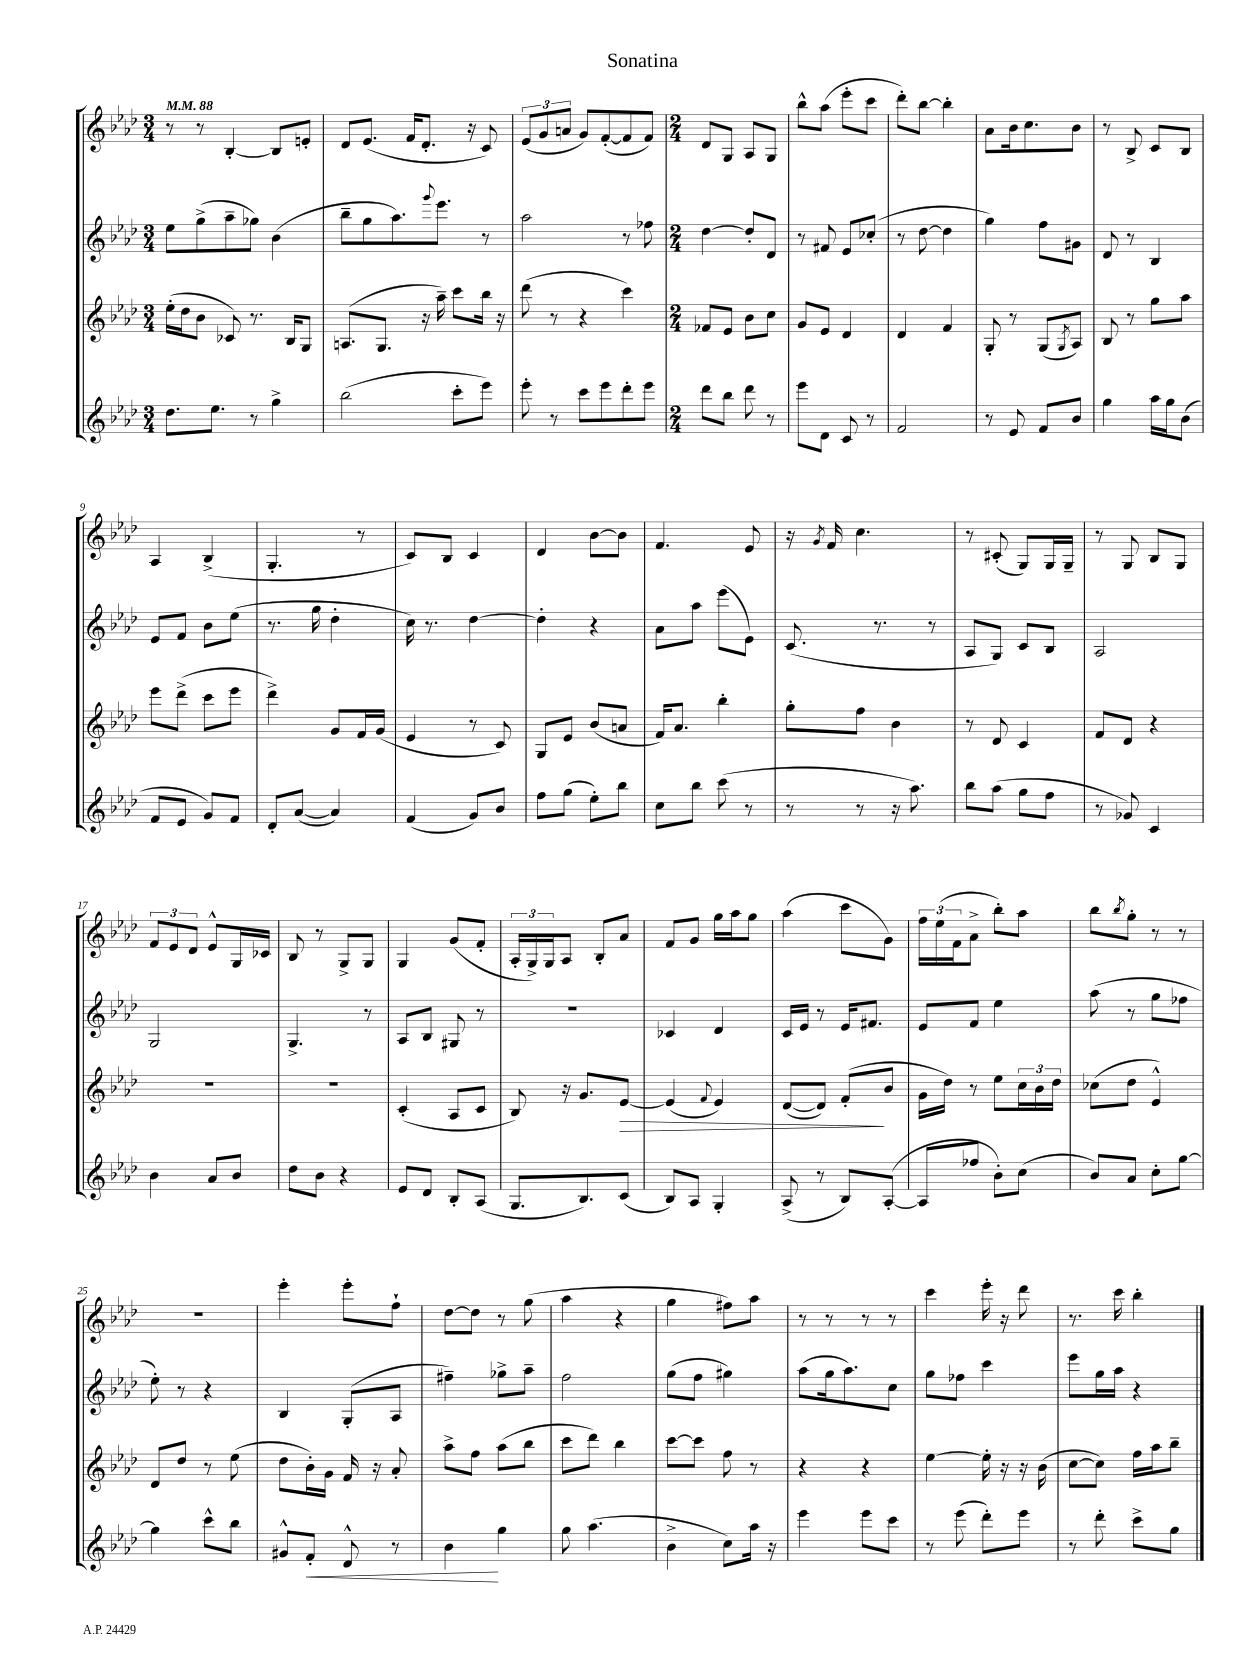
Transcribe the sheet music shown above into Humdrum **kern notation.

**kern	**dynam	**kern	**dynam	**kern	**kern
*part4	*part4	*part3	*part3	*part2	*part1
*staff4	*staff4	*staff3	*staff3	*staff2	*staff1
*clefG2	*	*clefG2	*	*clefG2	*clefG2
*k[b-e-a-d-]	*	*k[b-e-a-d-]	*	*k[b-e-a-d-]	*k[b-e-a-d-]
*M3/4	*	*M3/4	*	*M3/4	*M3/4
*MM88	*	*MM88	*	*MM88	*MM88
=1	=1	=1	=1	=1	=1
8.dd-\L	.	(16ee-'\LL	.	8ee-\L	8r
.	.	16dd-\J	.	.	.
.	.	8b-\J	.	(8gg^\	8r
8.ee-\J	.	.	.	.	.
.	.	8c-X/)	.	8aa-~\	[4B-'/
8r	.	8.r	.	8gg-X\J)	.
4gg^\	.	.	.	(4b-\	8B-/L]
.	.	16B-/KL	.	.	.
.	.	8G/J	.	.	8en'/J
=2	=2	=2	=2	=2	=2
(2bb-\	.	(8.An/L	.	8bb-~\L	8d-/L
.	.	.	.	8gg\	(8.e-/J
.	.	8.G/J	.	.	.
.	.	.	.	8.aa-\)	.
.	.	.	.	.	16f/KL
.	.	16r	.	.	8.d-'/J
.	.	.	.	8qqggg/	.
.	.	16aa-~\)	.	8.eee-\J	.
8ccc'\L	.	8ccc\L	.	.	.
.	.	.	.	.	16r
8eee-\J)	.	16bb-\Jk	.	8r	8c/)
.	.	16r	.	.	.
=3	=3	=3	=3	=3	=3
8eee-'\	.	(8ddd-\	.	2aa-\	(12e-/L
.	.	.	.	.	12g/
8r	.	8r	.	.	.
.	.	.	.	.	12an/J
8ccc\L	.	4r	.	.	8g/L)
8eee-\	.	.	.	.	([8f'/
8ddd-'\	.	4ccc\)	.	8r	8f/]
8eee-\J	.	.	.	8ff-X\	8f/J)
=4	=4	=4	=4	=4	=4
*M2/4	*	*M2/4	*	*M2/4	*M2/4
8ddd-\L	.	8f-X/L	.	[4dd-\	8d-/L
8bb-\J	.	8e-/J	.	.	8G/J
8ddd-\	.	8b-\L	.	8dd-'/L]	8A-/L
8r	.	8cc\J	.	8d-/J	8G/J
=5	=5	=5	=5	=5	=5
8eee-\L	.	8g/L	.	8r	8bb-^^\L
8d-\J	.	8e-/J	.	8f#X/	(8aa-\J
8c/	.	4d-/	.	8e-/L	8eee-'\L
8r	.	.	.	(8cc-X'/J	8ccc\J
=6	=6	=6	=6	=6	=6
2f/	.	4d-/	.	8r	8ddd-'\L)
.	.	.	.	[8dd-\	[8bb-\J
.	.	4f/	.	4dd-\]	4bb-'\]
=7	=7	=7	=7	=7	=7
8r	.	8G'/	.	4gg\)	8a-\L
8e-/	.	8r	.	.	16b-\k
.	.	.	.	.	8.cc\
8f/L	.	(8G/L	.	8ff\L	.
.	.	8qG/	.	.	.
8b-/J	.	8A-/J)	.	8g#X\J	8b-\J
=8	=8	=8	=8	=8	=8
4gg\	.	8B-/	.	8d-/	8r
.	.	8r	.	8r	8B-^/
16aa-\LL	.	8gg\L	.	4B-/	8c/L
16gg\J	.	.	.	.	.
(8b-\J	.	8aa-\J	.	.	8B-/J
!!LO:LB:g=z
=9	=9	=9	=9	=9	=9
8f/L	.	8eee-\L	.	8e-/L	4A-/
8e-/J	.	(8ddd-^\J	.	8f/J	.
8g/L)	.	8ccc\L	.	8b-\L	(4B-^/
8f/J	.	8eee-\J	.	(8ee-\J	.
=10	=10	=10	=10	=10	=10
8d-'/L	.	4ddd-^\)	.	8.r	4.G'/
([8a-/J	.	.	.	.	.
.	.	.	.	16gg\	.
4a-/])	.	8g/L	.	4dd-'\	.
.	.	16f/L	.	.	8r
.	.	(16g/JJ	.	.	.
=11	=11	=11	=11	=11	=11
(4f/	.	4e-/	.	16cc\)	8c/L)
.	.	.	.	8.r	.
.	.	.	.	.	8B-/J
8g/L)	.	8r	.	[4dd-\	4c/
8b-/J	.	8c/)	.	.	.
=12	=12	=12	=12	=12	=12
8ff\L	.	8G/L	.	4dd-'\]	4d-/
(8gg\J	.	8e-/J	.	.	.
8ee-'\L)	.	(8b-/L	.	4r	[8b-\L
8bb-\J	.	8an/J	.	.	8b-\J]
=13	=13	=13	=13	=13	=13
8cc\L	.	16f/KL)	.	8a-\L	4.f/
.	.	8.a-/J	.	.	.
8bb-\J	.	.	.	8aa-\J	.
(8ccc\	.	4bb-'\	.	(8eee-\L	.
8r	.	.	.	8e-\J)	8e-/
=14	=14	=14	=14	=14	=14
8r	.	8gg'\L	.	(8.c/	16r
.	.	.	.	.	8qg/
.	.	.	.	.	16f/
8r	.	8ff\J	.	.	4.cc\
.	.	.	.	8.r	.
16r	.	4b-\	.	.	.
8.aa-\)	.	.	.	.	.
.	.	.	.	8r	.
=15	=15	=15	=15	=15	=15
8bb-\L	.	8r	.	8A-/L	8r
(8aa-\J	.	8d-/	.	8G/J)	(8c#X'/
8gg\L	.	4c/	.	8c/L	8G/L)
8ff\J	.	.	.	8B-/J	16G/L
.	.	.	.	.	16G~/JJ
=16	=16	=16	=16	=16	=16
8r	.	8f/L	.	2A-/	8r
8g-X/)	.	8d-/J	.	.	8G/
4c/	.	4r	.	.	8B-/L
.	.	.	.	.	8G/J
!!LO:LB:g=z
=17	=17	=17	=17	=17	=17
4b-\	.	2r	.	2G/	12f/L
.	.	.	.	.	12e-/
.	.	.	.	.	12d-/J
8a-/L	.	.	.	.	8e-^^/L
8b-/J	.	.	.	.	16G/L
.	.	.	.	.	16c-X/JJ
=18	=18	=18	=18	=18	=18
8dd-\L	.	2r	.	4.G^/	8B-/
8b-\J	.	.	.	.	8r
4r	.	.	.	.	8G^/L
.	.	.	.	8r	8G/J
=19	=19	=19	=19	=19	=19
8e-/L	.	(4c'/	.	8A-/L	4G/
8d-/J	.	.	.	8B-/J	.
8B-'/L	.	8A-/L	.	8G#X/	(8g/L
(8A-/J	.	8c/J	.	8r	8f'/J
=20	=20	=20	=20	=20	=20
8.G/L	.	8B-/)	.	2r	24A-'/LL
.	.	.	.	.	24G^/)
.	.	.	.	.	24G/J
.	.	16r	.	.	8A-/J
8.B-/)	.	8.g/L	.	.	.
.	.	.	.	.	8B-'/L
!	!	!	!LO:HP:b	!	!
(8c/J	.	[8e-/J	>	.	8a-/J
=21	=21	=21	=21	=21	=21
8B-/L)	.	(4e-/]	.	4c-X/	8f/L
8A-/J	.	.	.	.	8g/J
.	.	8qqf/	.	.	.
4G'/	.	4e-/)	.	4d-/	16gg\LL
.	.	.	.	.	16aa-\J
.	.	.	.	.	8gg\J
=22	=22	=22	=22	=22	=22
(8A-^/	.	([8d-/L	.	16c/LL	(4aa-\
.	.	.	.	16e-/JJ	.
8r	.	8d-/J])	.	8r	.
8B-/L)	.	(8f'/L	.	16e-/KL	8ccc\L
.	.	.	.	8.f#X/J	.
([8A-'/J	.	8b-/J	]	.	8g\J)
=23	=23	=23	=23	=23	=23
8A-/L]	.	16g\LL	.	8e-/L	24ff\LL
.	.	.	.	.	(24ee-\
.	.	16dd-\JJ)	.	.	.
.	.	.	.	.	24f\J
8ff-X/J	.	8r	.	8f/J	8a-^\J
8b-'\L)	.	8ee-\L	.	4ee-\	8bb-'\L)
(8cc\J	.	24cc\L	.	.	8aa-\J
.	.	24b-\	.	.	.
.	.	24dd-\JJ	.	.	.
=24	=24	=24	=24	=24	=24
8b-/L)	.	(8cc-X\L	.	(8aa-\	8bb-\L
.	.	.	.	.	8qbb-/
8a-/J	.	8dd-\J	.	8r	8gg'\J
8cc'\L	.	4e-^^/)	.	8gg\L	8r
[8gg\J	.	.	.	8ff-X\J	8r
!!LO:LB:g=z
=25	=25	=25	=25	=25	=25
4gg\]	.	8d-/L	.	8ee-'\)	2r
.	.	8dd-/J	.	8r	.
8ccc^^\L	.	8r	.	4r	.
8bb-\J	.	(8ee-\	.	.	.
=26	=26	=26	=26	=26	=26
8g#X^^/L	.	8dd-\L	.	4B-/	4eee-'\
!	!LO:HP:b	!	!	!	!
8f'/J	<	16b-'\L)	.	.	.
.	.	16g\JJ	.	.	.
8d-^^/	.	16f/	.	(8G'/L	8eee-'\L
.	.	16r	.	.	.
8r	.	8a-'/	.	8A-/J	8ff`\J
=27	=27	=27	=27	=27	=27
4b-\	.	8aa-^\L	.	4ff#X~\)	[8dd-\L
.	.	8ff\J	.	.	8dd-\J]
4gg\	[	(8aa-\L	.	8gg-X^\L	8r
.	.	8bb-\J	.	8aa-~\J	(8gg\
=28	=28	=28	=28	=28	=28
8gg\	.	8ccc\L	.	2ff\	4aa-\
(4.aa-\	.	8ddd-\J)	.	.	.
.	.	4bb-\	.	.	4r
=29	=29	=29	=29	=29	=29
4b-^\	.	[8ccc\L	.	(8gg\L	4gg\
.	.	8ccc\J]	.	8ff\J	.
8cc\L)	.	8ff\	.	4gg#X\)	8ff#X\L)
16aa-\Jk	.	8r	.	.	8aa-\J
16r	.	.	.	.	.
=30	=30	=30	=30	=30	=30
4eee-\	.	4r	.	(8aa-\L	8r
.	.	.	.	16gg\k	8r
.	.	.	.	8.aa-\)	.
8eee-\L	.	4r	.	.	8r
8ccc\J	.	.	.	8cc\J	8r
=31	=31	=31	=31	=31	=31
8r	.	[4ee-\	.	8gg\L	4ccc\
(8eee-\	.	.	.	8ff-X\J	.
8ddd-'\L)	.	16ee-'\]	.	4ccc\	16eee-'\
.	.	16r	.	.	16r
8eee-\J	.	16r	.	.	8ddd-\
.	.	(16b-\	.	.	.
=32	=32	=32	=32	=32	=32
8r	.	[8cc\L	.	8eee-\L	8.r
8ddd-'\	.	8cc\J])	.	16gg\L	.
.	.	.	.	16aa-\JJ	16ccc\
8ccc^\L	.	16ff\LL	.	4r	4bb-'\
.	.	16aa-\J	.	.	.
8gg\J	.	8bb-~\J	.	.	.
==	==	==	==	==	==
*-	*-	*-	*-	*-	*-
